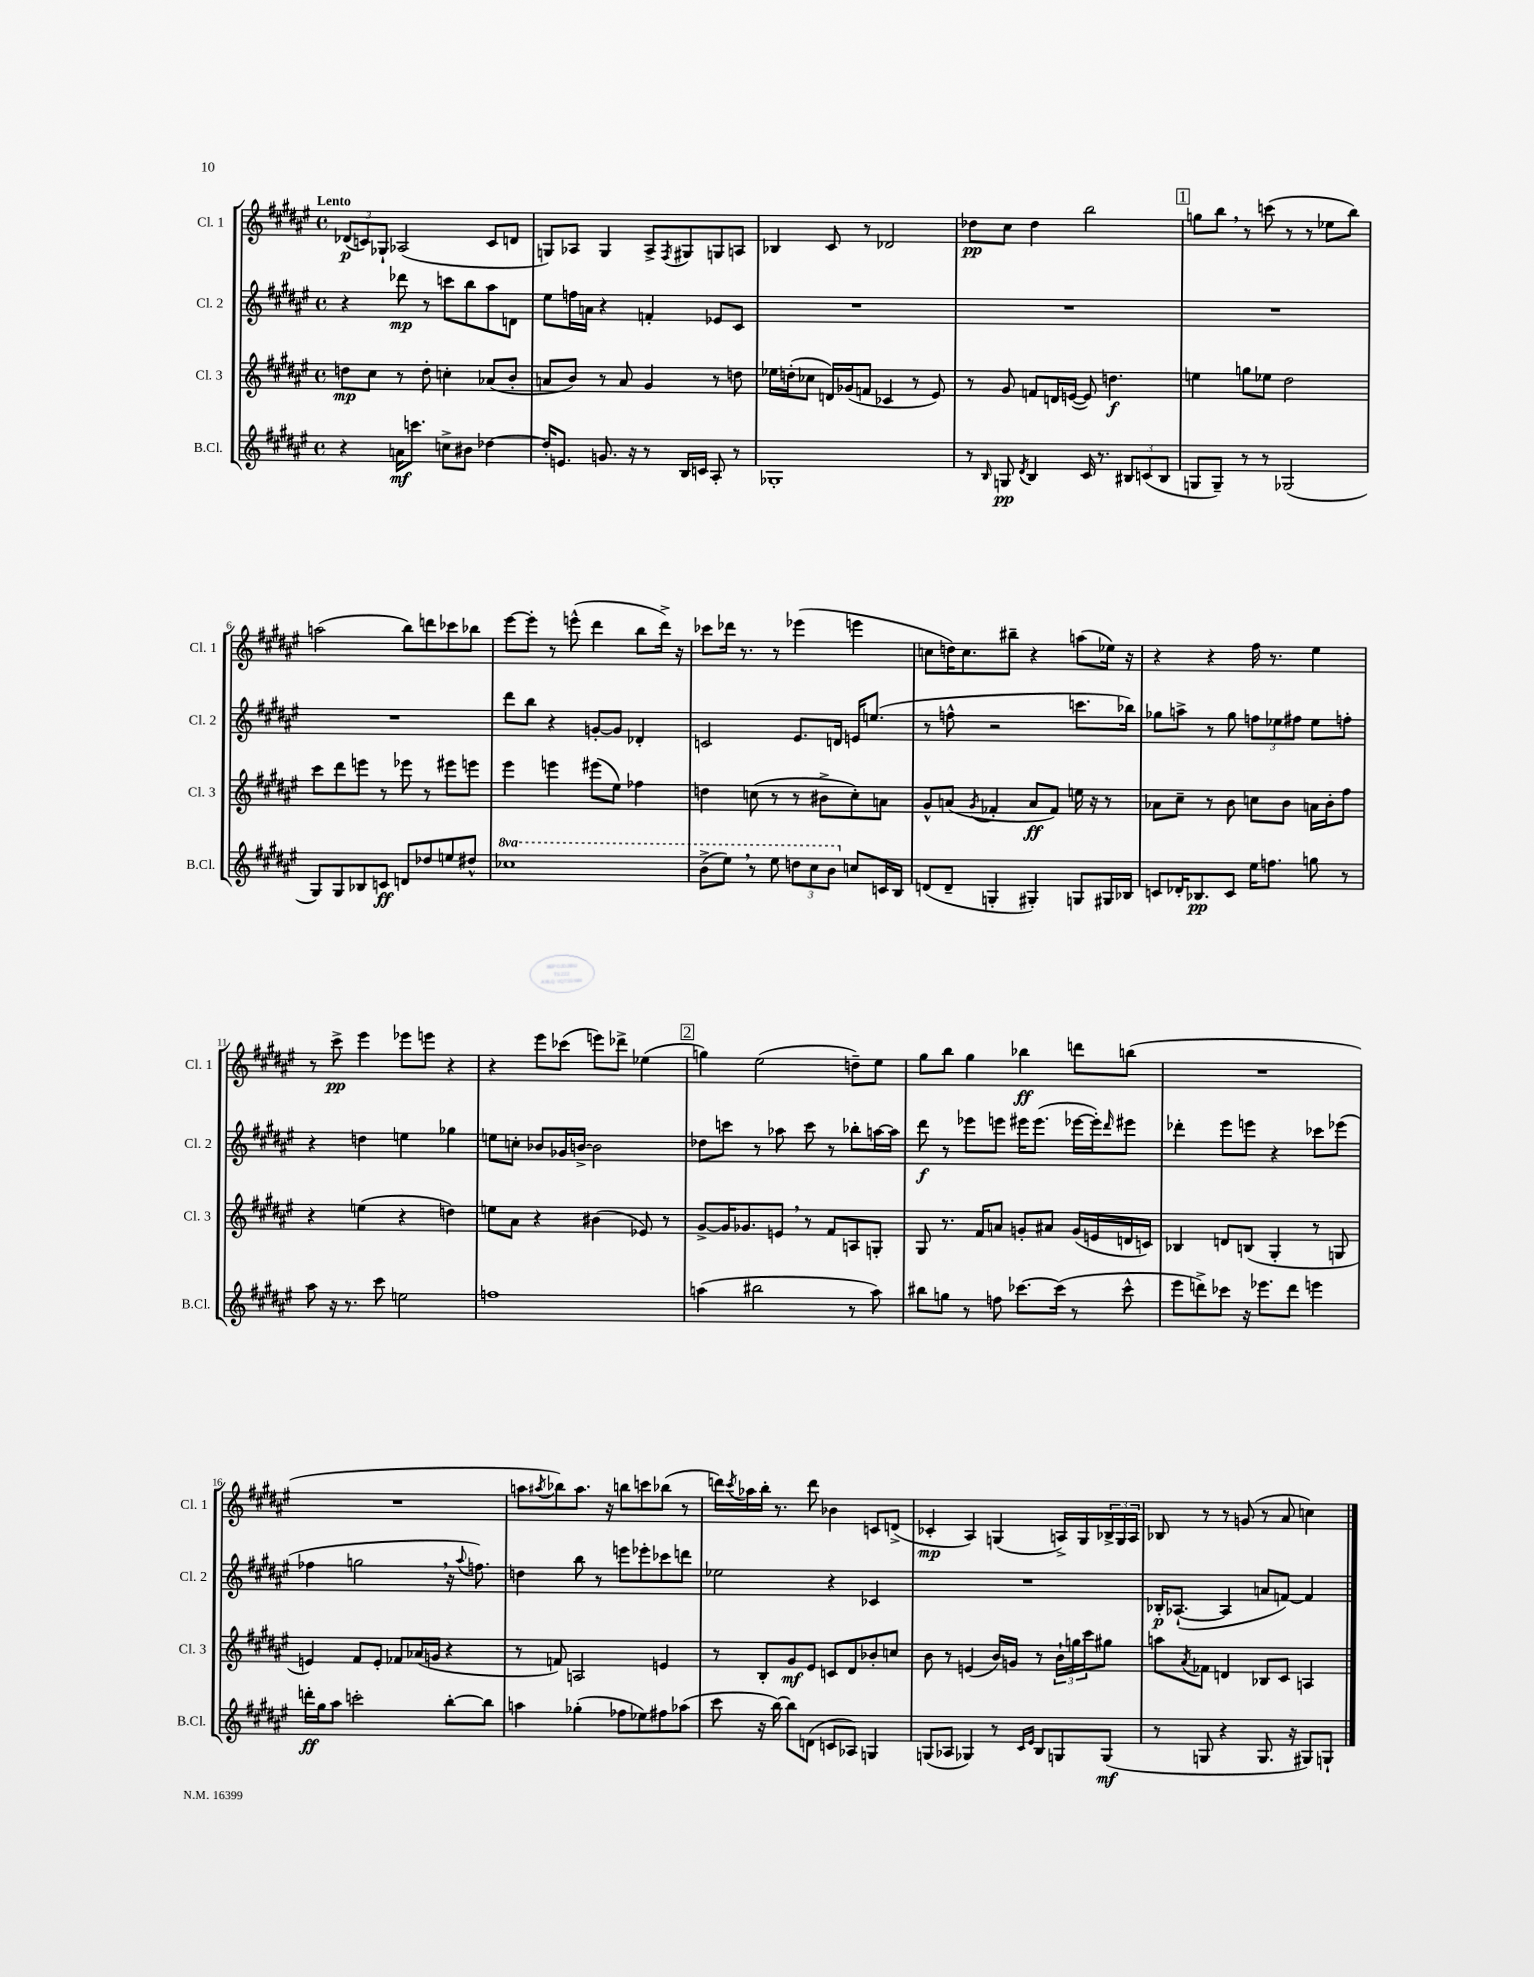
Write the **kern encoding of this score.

**kern	**kern	**kern	**kern
*staff4	*staff3	*staff2	*staff1
*clefG2	*clefG2	*clefG2	*clefG2
*k[f#c#g#d#a#e#]	*k[f#c#g#d#a#e#]	*k[f#c#g#d#a#e#]	*k[f#c#g#d#a#e#]
*M4/4	*M4/4	*M4/4	*M4/4
*met(c)	*met(c)	*met(c)	*met(c)
4r	8dd\L	4r	(12d-/L
.	.	.	12c/)
.	8cc#\J	.	.
.	.	.	12G-`/J
16a\LK	8r	8ddd-\	(2A-/
8.ccc\J	.	.	.
.	8dd'\	8r	.
8cc^\L	4cc'\	8ccc\L	.
8b#\J	.	8bb\	.
[4dd-\	(8a-/L	8aa#\	8c/L
.	8b'/J	8d\J	8d/J
=	=	=	=
16dd-'/]LK	8a/L	8ee#\L	8G/L)
8.e/J	.	.	.
.	8b/J)	16ff\L	8A-/J
.	.	16a\JJ	.
8.g/	8r	4r	4G/
.	8a/	.	.
16r	.	.	.
8r	4g#/	4f'/	8A-^/L
.	.	.	8qF#/
16B/LL	.	.	8G#/
16c/JJ	.	.	.
8A#'/	8r	8e-/L	8G/
8r	8dd\	8c#/J	8A/J
=	=	=	=
1G-'	16ee-\LL	1r	4B-/
.	(16dd'\J	.	.
.	8cc-\J	.	.
.	16d/LL)	.	8c#/
.	(16g-/J	.	.
.	8f/J	.	8r
.	4c-/	.	2d-/
.	8r	.	.
.	8e#/)	.	.
=	=	=	=
8r	8r	1r	8dd-\L
16qqB/	.	.	.
8G/	8g#/	.	8cc#\J
8qd#/	.	.	.
4B/	8f/L	.	4dd-\
.	16d/L	.	.
.	([16e/JJ	.	.
16c#/	8e/])	.	2bb\
8.r	.	.	.
.	4.dd\	.	.
12B#/L	.	.	.
(12c/	.	.	.
12B#/J	.	.	.
=	=	=	=
8G/L	4ee\	1r	8gg\L
8G~/J)	.	.	8bb\J
8r	8gg\L	.	8r
8r	8ee-\J	.	(8ccc\
(2G-/	2dd#\	.	8r
.	.	.	8r
.	.	.	8ee-\L
.	.	.	8bb\J)
=	=	=	=
8G#/L)	8ccc#\L	1r	(2aa\
8G#/	8ddd#\	.	.
8B-/	8eee\J	.	.
8c/J	8r	.	.
8d/L	8eee-\	.	8bb\L)
8dd-/	8r	.	8ddd\
8ee/	8eee#\L	.	8ccc-\
8dd#^^/J	8eee\J	.	8bb-\J
=	=	=	=
1ccc-	4eee#\	8ddd#\L	[8eee#\L
.	.	8bb\J	8eee#'\]J
.	4eee\	4r	8r
.	.	.	(8eee^^\
.	(8eee#\L	[8g'/L	4ddd#\
.	8ee#\J)	8g/]J	.
.	4ff-\	4d-'/	8bb\L
.	.	.	16ddd#^\Jk)
.	.	.	16r
=	=	=	=
(8bb^\L	4dd\	2c/	8ccc-\L
8eee#\J)	.	.	16ddd-\Jk
.	.	.	8.r
8r	(8cc\	.	.
8eee#\	8r	.	8r
12ddd\L	8r	8.e#/L	(4eee-\
12ccc#\	.	.	.
.	8b#^\L	.	.
12bb\J	.	.	.
.	.	16d/Jk	.
8cc/L	8cc'\)	16e/LK	4eee\
.	.	(8.ee/J	.
16c/L	8a\J	.	.
16B/JJ	.	.	.
=	=	=	=
(8d/L	8g#^^/L	8r	8cc\L
8d~/J	(8a/J	8ff^^\	16dd\K)
.	.	.	8.cc\
.	8qg#/	.	.
4G'/	4f-'/	2r	.
.	.	.	8bb#~\J
4G#'/)	8a/L	.	4r
.	8f-/J)	.	.
8G/L	16ee\	8.ccc\L	(8aa\L
.	16r	.	.
16G#/L	8r	.	16ee-\Jk)
16B-/JJ	.	16bb-\Jk)	16r
=	=	=	=
8c/L	8a-\L	8gg-\L	4r
16d-'/K	8cc#~\J	8aa^\J	.
8.B-/	.	.	.
.	8r	8r	4r
8c/J	8b\	8gg-\	.
16ee#\LK	8cc\L	12ff\L	16ff#\
8.ff\J	.	.	8.r
.	.	12ee-\	.
.	8b\J	.	.
.	.	12ff#\J	.
8gg\	16a\LL	8ee-\L	4ee#\
.	16b'\J	.	.
8r	8ff#\J	8ff'\J	.
=	=	=	=
8aa#\	4r	4r	8r
16r	.	.	8ccc#^\
8.r	.	.	.
.	(4ee\	4dd\	4eee#\
8ccc#\	.	.	.
2ee\	4r	4ee\	8eee-\L
.	.	.	8eee\J
.	4dd\)	4gg-\	4r
=	=	=	=
1ff	8ee\L	8ee\L	4r
.	8a#\J	8cc'\J	.
.	4r	8b-/L	8eee#\L
.	.	16g-/L	(8ccc-\J
.	.	[16b^/JJ	.
.	(4b#\	2b\]	8eee\L)
.	.	.	8ddd-^\J
.	8e-/)	.	(4ee-\
.	8r	.	.
=	=	=	=
(4aa\	[8g#^/L	8dd-\L	4gg\)
.	16g#/]K	8ccc\J	.
.	8.g-/	.	.
2bb#\	.	8r	(2ee#\
.	8e/J	8aa-\	.
.	8r	8ccc\	.
.	8f#/L	8r	.
8r	8A/	8bb-'\L	8dd~\L)
8aa\)	8G'/J	[16aa\L	8ee#\J
.	.	16aa\]JJ	.
=	=	=	=
8bb#\L	8G#/	8ddd#\	8gg#\L
8gg\J	8.r	8r	8bb\J
8r	.	8eee-\L	4gg#\
.	16f#/LK	.	.
8ff\	8a/J	8eee\J	.
[8.ccc-\L	8g'/L	16eee#\LK	4bb-\
.	.	(8.eee#\J	.
.	8a#/J	.	.
(16ccc-\]Jk	.	.	.
8r	(16g/LL	[16eee-\LL	8ddd\L
.	16e/	16eee-'\]J)	.
.	.	16qqddd#/	.
8ccc-^^\	16d/	8eee#\J	(8bb\J
.	16c/JJ)	.	.
=	=	=	=
8eee#\L	4B-/	4ddd-'\	1r
8ddd^\)	.	.	.
8ccc-\J	8d/L	8eee#\L	.
16r	(8B/J	8eee\J	.
8.eee-\L	.	.	.
.	4G#'/	4r	.
8ddd\J	.	.	.
4eee\	8r	8ccc-\L	.
.	8G/	(8eee-\J	.
=	=	=	=
16ddd'\LL	4e/)	4ff-\	1r
16gg#\J	.	.	.
8aa#\J	.	.	.
2ccc'\	8f#/L	2gg\	.
.	8e'/J	.	.
.	8f-/L	.	.
.	(16a-/L	.	.
.	16g/JJ	.	.
[8bb'\L	4r	16r	.
.	.	8qqaa#/	.
.	.	8.ff\)	.
8bb\]J	.	.	.
=	=	=	=
4aa\	8r	4dd\	8aa\L
.	.	.	8qaa#/
.	8f/)	.	8bb-\)
(4gg-'\	2A/	8bb\	8.aa#\J
.	.	8r	.
.	.	.	16r
8ff-\L	.	8eee\L	8bb\L
8ee-\)	.	8eee-'\	8ccc\
8ff#\	4e/	8ccc-\	(8bb-\J
(8aa-\J	.	8ddd\J	8r
=	=	=	=
8ccc#\	8r	2ee-\	16ddd\LL)
.	.	.	8qccc#/
.	.	.	16aa-\
16r	8B'/L	.	16bb'\JJ
[16bb\)	.	.	8.r
8bb\]L	8g#/	.	.
(8d\J	8e#/J	.	8ddd\
8c/L	8c/L	4r	4b-\
8A-/J)	8d#/	.	.
4G/	8b-'/	4c-/	8c/L
.	8cc/J	.	(8d^/J
=	=	=	=
(8G/L	8b\	1r	4c-'/
8A-/J	8r	.	.
4G-/)	(4e/	.	4A#/)
8r	16b/LL)	.	(4G/
.	16g/JJ	.	.
16qqc#/LL	.	.	.
16qqe#/JJ	.	.	.
8B/L	8r	.	.
8G/	24b`\LL	.	16A^/LL)
.	24gg\	.	.
.	.	.	16G/
.	24ccc#\J	.	.
(8G/J	8gg#\J	.	24B-^/
.	.	.	24G/
.	.	.	24A/JJ
=	=	=	=
8r	8aa\L	16B-'/LK	8B-/
.	.	([8.A-`/J	.
.	8qa#/	.	.
8G/	8f-\J	.	8r
4r	4d/	4A-/]	8r
.	.	.	(8g/
8.G/	8B-/L	8a/L	8r
.	8c#/J	[8f/J)	8a#/
16r	.	.	.
8G#/L)	4A/	4f/]	4cc\)
8G`/J	.	.	.
==	==	==	==
*-	*-	*-	*-
